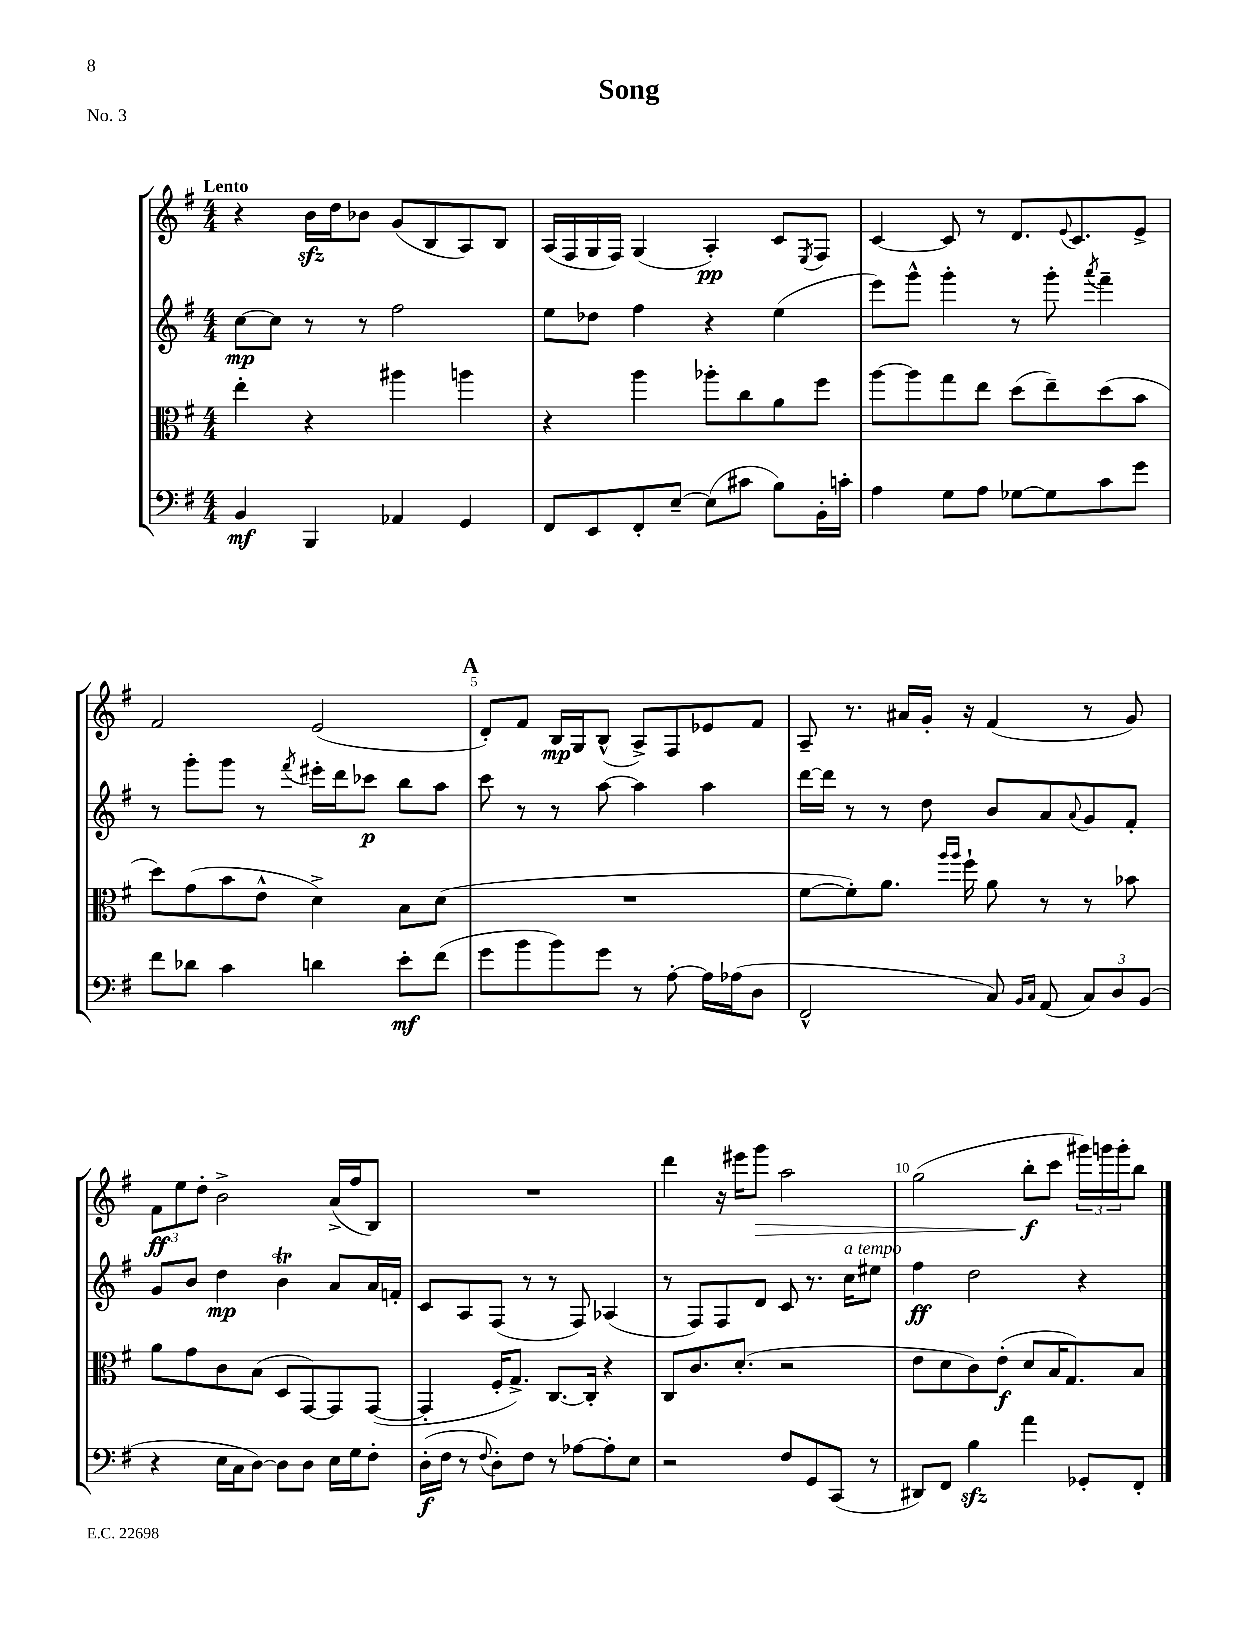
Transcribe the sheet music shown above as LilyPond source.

\header { title = "Song" piece = "No. 3" }
<<
\new StaffGroup <<
\new Staff = "s0" {
    \clef treble \key g \major \numericTimeSignature \time 4/4 \tempo "Lento"
    r4 b'16\sfz d''16 bes'8 g'8( b8 a8) b8 |
    a16( fis16 g16 fis16) g4( a4-.\pp) c'8 \acciaccatura { e8 } fis8 |
    c'4~ c'8 r8 d'8. \appoggiatura { e'8 } c'8. e'8-> |
    fis'2 e'2( |
    \mark \markup { \bold "A" } d'8-.) fis'8 b16\mp g16 b8-^( a8->) fis8 ees'8 fis'8 |
    a8-- r8. ais'16 g'16-. r16 fis'4( r8 g'8) |
    \tuplet 3/2 { fis'8\ff e''8 d''8-. } b'2-> a'16->( fis''16 b8) |
    R1 |
    d'''4 r16 eis'''16 g'''8\> a''2 |
    g''2( b''8-.\f\! c'''8 \tuplet 3/2 { gis'''16) g'''16 g'''16-. } b''8 \bar "|." |
}
\new Staff = "s1" {
    \clef treble \key g \major \numericTimeSignature \time 4/4
    c''8~\mp c''8 r8 r8 fis''2 |
    e''8 des''8 fis''4 r4 e''4( |
    e'''8) g'''8-^ g'''4-. r8 g'''8-. \acciaccatura { a'''8 } fis'''4-- |
    r8 g'''8-. g'''8 r8 \acciaccatura { fis'''8 } eis'''16-. d'''16 ces'''8\p b''8 a''8 |
    \mark \markup { \bold "A" } c'''8 r8 r8 a''8~ a''4 a''4 |
    d'''16~ d'''16 r8 r8 d''8 b'8 a'8 \appoggiatura { a'8 } g'8 fis'8-. |
    g'8 b'8 d''4\mp b'4\trill a'8 a'16 f'16-. |
    c'8 a8 fis8( r8 r8 fis8) aes4( |
    r8 fis8) fis8 d'8 c'8 r8. c''16^\markup { \italic "a tempo" } eis''8 |
    fis''4\ff d''2 r4 \bar "|." |
}
\new Staff = "s2" {
    \clef alto \key g \major \numericTimeSignature \time 4/4
    e''4-. r4 ais''4 a''4 |
    r4 a''4 aes''8-. c''8 a'8 fis''8 |
    a''8~ a''8 g''8 e''8 d''8( e''8--) d''8( b'8 |
    d''8) g'8( b'8 e'8-^ d'4->) b8 d'8( |
    \mark \markup { \bold "A" } R1 |
    fis'8~ fis'8-.) a'8. \grace { a''16 a''16 } fis''16-! a'8 r8 r8 bes'8 |
    a'8 g'8 c'8 b8( d8 g,8~) g,8 g,8~( |
    g,4-. fis16-. g8.->) c8.~ c16-. r4 |
    c8 c'8. d'8.-.( r2 |
    e'8 d'8 c'8) e'8-.\f( d'8 b16 g8.) b8 \bar "|." |
}
\new Staff = "s3" {
    \clef bass \key g \major \numericTimeSignature \time 4/4
    b,4\mf b,,4 aes,4 g,4 |
    fis,8 e,8 fis,8-. e8~-- e8( cis'8 b8) b,16-. c'16-. |
    a4 g8 a8 ges8~ ges8 c'8 g'8 |
    fis'8 des'8 c'4 d'4 e'8-.\mf fis'8( |
    \mark \markup { \bold "A" } g'8 b'8 b'8) g'8 r8 a8~-. a16 aes16( d8 |
    fis,2-^ c8) \grace { b,16 c16 } a,8( \tuplet 3/2 { c8) d8 b,8( } |
    r4 e16 c16 d8~) d8 d8 e16 g16 fis8-. |
    d16-.\f( fis16 r8 \appoggiatura { fis8 } d8-.) fis8 r8 aes8~ aes8-. e8 |
    r2 fis8 g,8 c,8( r8 |
    dis,8) fis,8 b4\sfz a'4 ges,8-. fis,8-. \bar "|." |
}
>>
>>
\layout { \context { \Score \override BarNumber.break-visibility = ##(#f #t #t) barNumberVisibility = #(every-nth-bar-number-visible 5) } }
